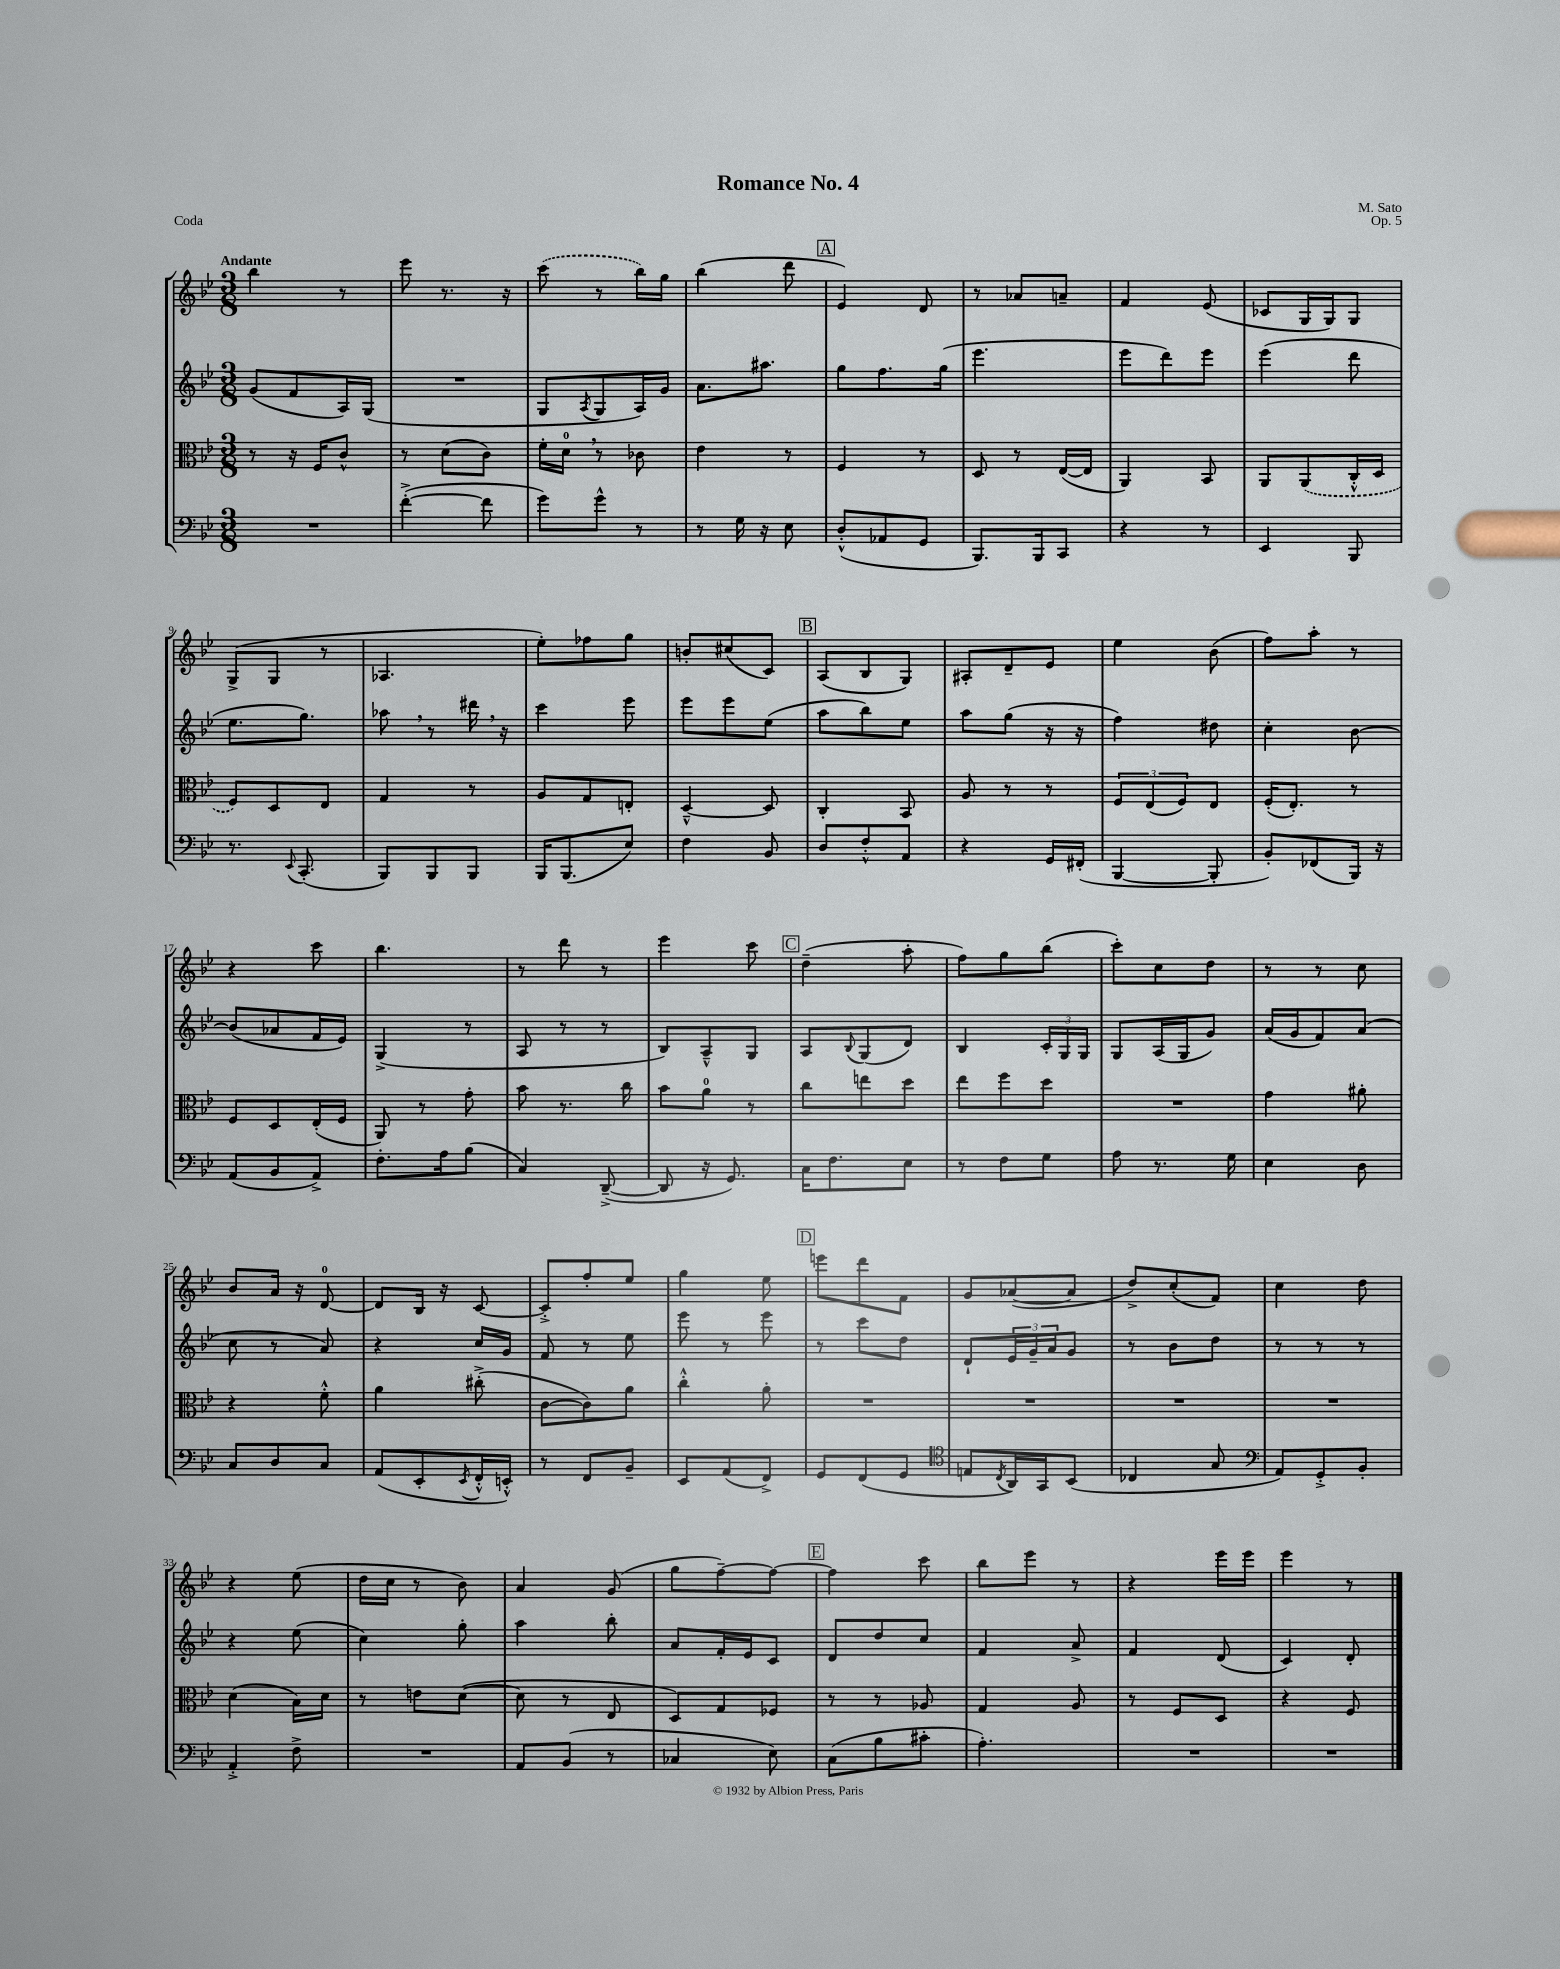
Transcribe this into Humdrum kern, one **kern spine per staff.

**kern	**kern	**kern	**kern
*staff4	*staff3	*staff2	*staff1
*clefF4	*clefC3	*clefG2	*clefG2
*k[b-e-]	*k[b-e-]	*k[b-e-]	*k[b-e-]
*M3/8	*M3/8	*M3/8	*M3/8
4.r	8r	(8g	4bb-
.	16r	8f	.
.	16F	.	.
.	8c^^	16A)	8r
.	.	(16G	.
=	=	=	=
([4f'^	8r	4.r	8eee-
.	(8d	.	8.r
8f]	8c)	.	.
.	.	.	16r
=	=	=	=
8g)	16f'	8G	(8ccc
.	16d	.	.
.	.	8qA	.
8g^^	8r	8G	8r
8r	8c-	16A)	16bb-)
.	.	16g	16gg
=	=	=	=
8r	4e-	8.a	(4bb-
16G	.	.	.
16r	.	8.aa#	.
8E-	8r	.	8ddd
=	=	=	=
(8D'^^	4F	8gg	4e-)
8AA-	.	8.ff	.
8GG	8r	.	8d
.	.	(16gg	.
=	=	=	=
8.BBB-)	8D	4.eee-	8r
.	8r	.	8a-
16BBB-	.	.	.
8CC	([16E-	.	8a~
.	16E-]	.	.
=	=	=	=
4r	4AA)	8eee-	4f
.	.	8ddd)	.
8r	8BB-	8eee-	(8e-
=	=	=	=
4EE-	8AA	(4eee-	8c-
.	(8AA	.	16G
.	.	.	16G)
8BBB-	16C'^^	8ddd	8G
.	16D	.	.
=	=	=	=
8.r	8F)	8.ee-	(8G^
.	8D	.	8G
8qqEE-	.	.	.
(8.CC'	.	8.gg)	.
.	8E-	.	8r
=	=	=	=
8BBB-)	4G	8aa-	4.A-
8BBB-	.	8r	.
8BBB-	8r	16ddd#	.
.	.	16r	.
=	=	=	=
16BBB-	8A	4ccc	8ee-')
(8.BBB-	.	.	.
.	8G	.	8ff-
8E-)	8E'	8eee-	8gg
=	=	=	=
4F	[4D~^^	8eee-	8b'
.	.	8eee-	(8cc#
8BB-	8D]	(8ee-	8c)
=	=	=	=
8D	4C'	8aa	(8A
8F'^^	.	8bb-)	8B-
8AA	8BB-	8ee-	8G)
=	=	=	=
4r	8A	8aa	8A#'
.	8r	(8gg	8d~
16GG	8r	16r	8e-
(16FF#'	.	16r	.
=	=	=	=
[4BBB-	12F	4ff)	4ee-
.	(12E-	.	.
.	12F)	.	.
8BBB-']	8E-	8dd#	(8b-
=	=	=	=
8BB-')	(16F'	4cc'	8ff)
.	8.E-')	.	.
(8FF-	.	.	8aa'
16BBB-)	8r	[8b-	8r
16r	.	.	.
=	=	=	=
(8AA	8F	(8b-]	4r
8BB-	8D	8a-	.
8AA^)	(16E-'	16f	8ccc
.	16F	16e-)	.
=	=	=	=
8.F'	8AA)	(4G^	4.bb-
.	8r	.	.
16A	.	.	.
(8B-	8g'	8r	.
=	=	=	=
4C)	8b-	8A	8r
.	8.r	8r	8ddd
([8DD~^	.	8r	8r
.	16cc	.	.
=	=	=	=
8DD]	8b-	8B-)	4eee-
16r	8a	8A~^^	.
8.GG)	.	.	.
.	8r	8G	8ccc
=	=	=	=
16C	8cc	8A	(4dd~
8.F	.	.	.
.	.	8qqB-	.
.	8ee	(8G	.
8E-	8dd	8d)	8aa'
=	=	=	=
8r	8ee-	4B-	8ff)
8F	8ff	.	8gg
8G	8dd	24c'	(8bb-
.	.	24G	.
.	.	24G	.
=	=	=	=
8A	4.r	8G	8ccc')
8.r	.	(16A	8cc
.	.	16G	.
.	.	8g)	8dd
16G	.	.	.
=	=	=	=
4E-	4g	(16a	8r
.	.	16g	.
.	.	8f)	8r
8D	8a#'	(8a	8cc
=	=	=	=
8C	4r	8cc	8b-
8D	.	8r	16a
.	.	.	16r
8C	8f'^^	8a)	[8d
=	=	=	=
(8AA	4a	4r	8d]
8EE-'	.	.	16B-
.	.	.	16r
8qEE-	.	.	.
16FF'^^	(8cc#'^	16cc	[8c
16EE'^^)	.	16g	.
=	=	=	=
8r	[8c	8f	8c'^]
8FF	8c])	8r	8ff'
8BB-~	8a	8ee-	8ee-
=	=	=	=
8EE-	4cc'^^	8eee-	4gg
(8AA	.	8r	.
8FF^)	8a'	8eee-	8ee-
=	=	=	=
8GG	4.r	8r	8eee
(8FF	.	8ccc	8ddd
8GG	.	8dd	8f
=	=	=	=
*clefC4	*	*	*
8E	4.r	8d`	8g
8qC	.	.	.
16AA)	.	24e-	([8a-
.	.	24g~	.
16GG	.	.	.
.	.	24a	.
(8BB-	.	8g	8a-]
=	=	=	=
4C-	4.r	8r	8dd^)
.	.	8b-	(8cc'
8G	.	8dd	8f)
=	=	=	=
*clefF4	*	*	*
8AA)	4.r	8r	4cc
8GG'^	.	8r	.
8BB-'	.	8r	8dd
=	=	=	=
4AA'^	(4d	4r	4r
8F^	16B-)	(8ee-	(8ee-
.	16d	.	.
=	=	=	=
4.r	8r	4cc)	16dd
.	.	.	16cc
.	8e	.	8r
.	([8d	8gg'	8b-)
=	=	=	=
8AA	8d]	4aa	4a
(8BB-	8r	.	.
8r	8E-	8bb-'	(8g
=	=	=	=
4C-	8D)	8a	8gg
.	8G	16f'	[8ff~)
.	.	16e-	.
8E-)	8F-	8c	8ff_
=	=	=	=
(8C	8r	8d	4ff]
8B-	8r	8dd	.
8c#'	8A-	8cc	8ccc
=	=	=	=
4.A')	4G	4f	8bb-
.	.	.	8eee-
.	8A	8a^	8r
=	=	=	=
4.r	8r	4f	4r
.	8F	.	.
.	8D	(8d	16eee-
.	.	.	16eee-
=	=	=	=
4.r	4r	4c)	4eee-
.	8F	8d'	8r
==	==	==	==
*-	*-	*-	*-
